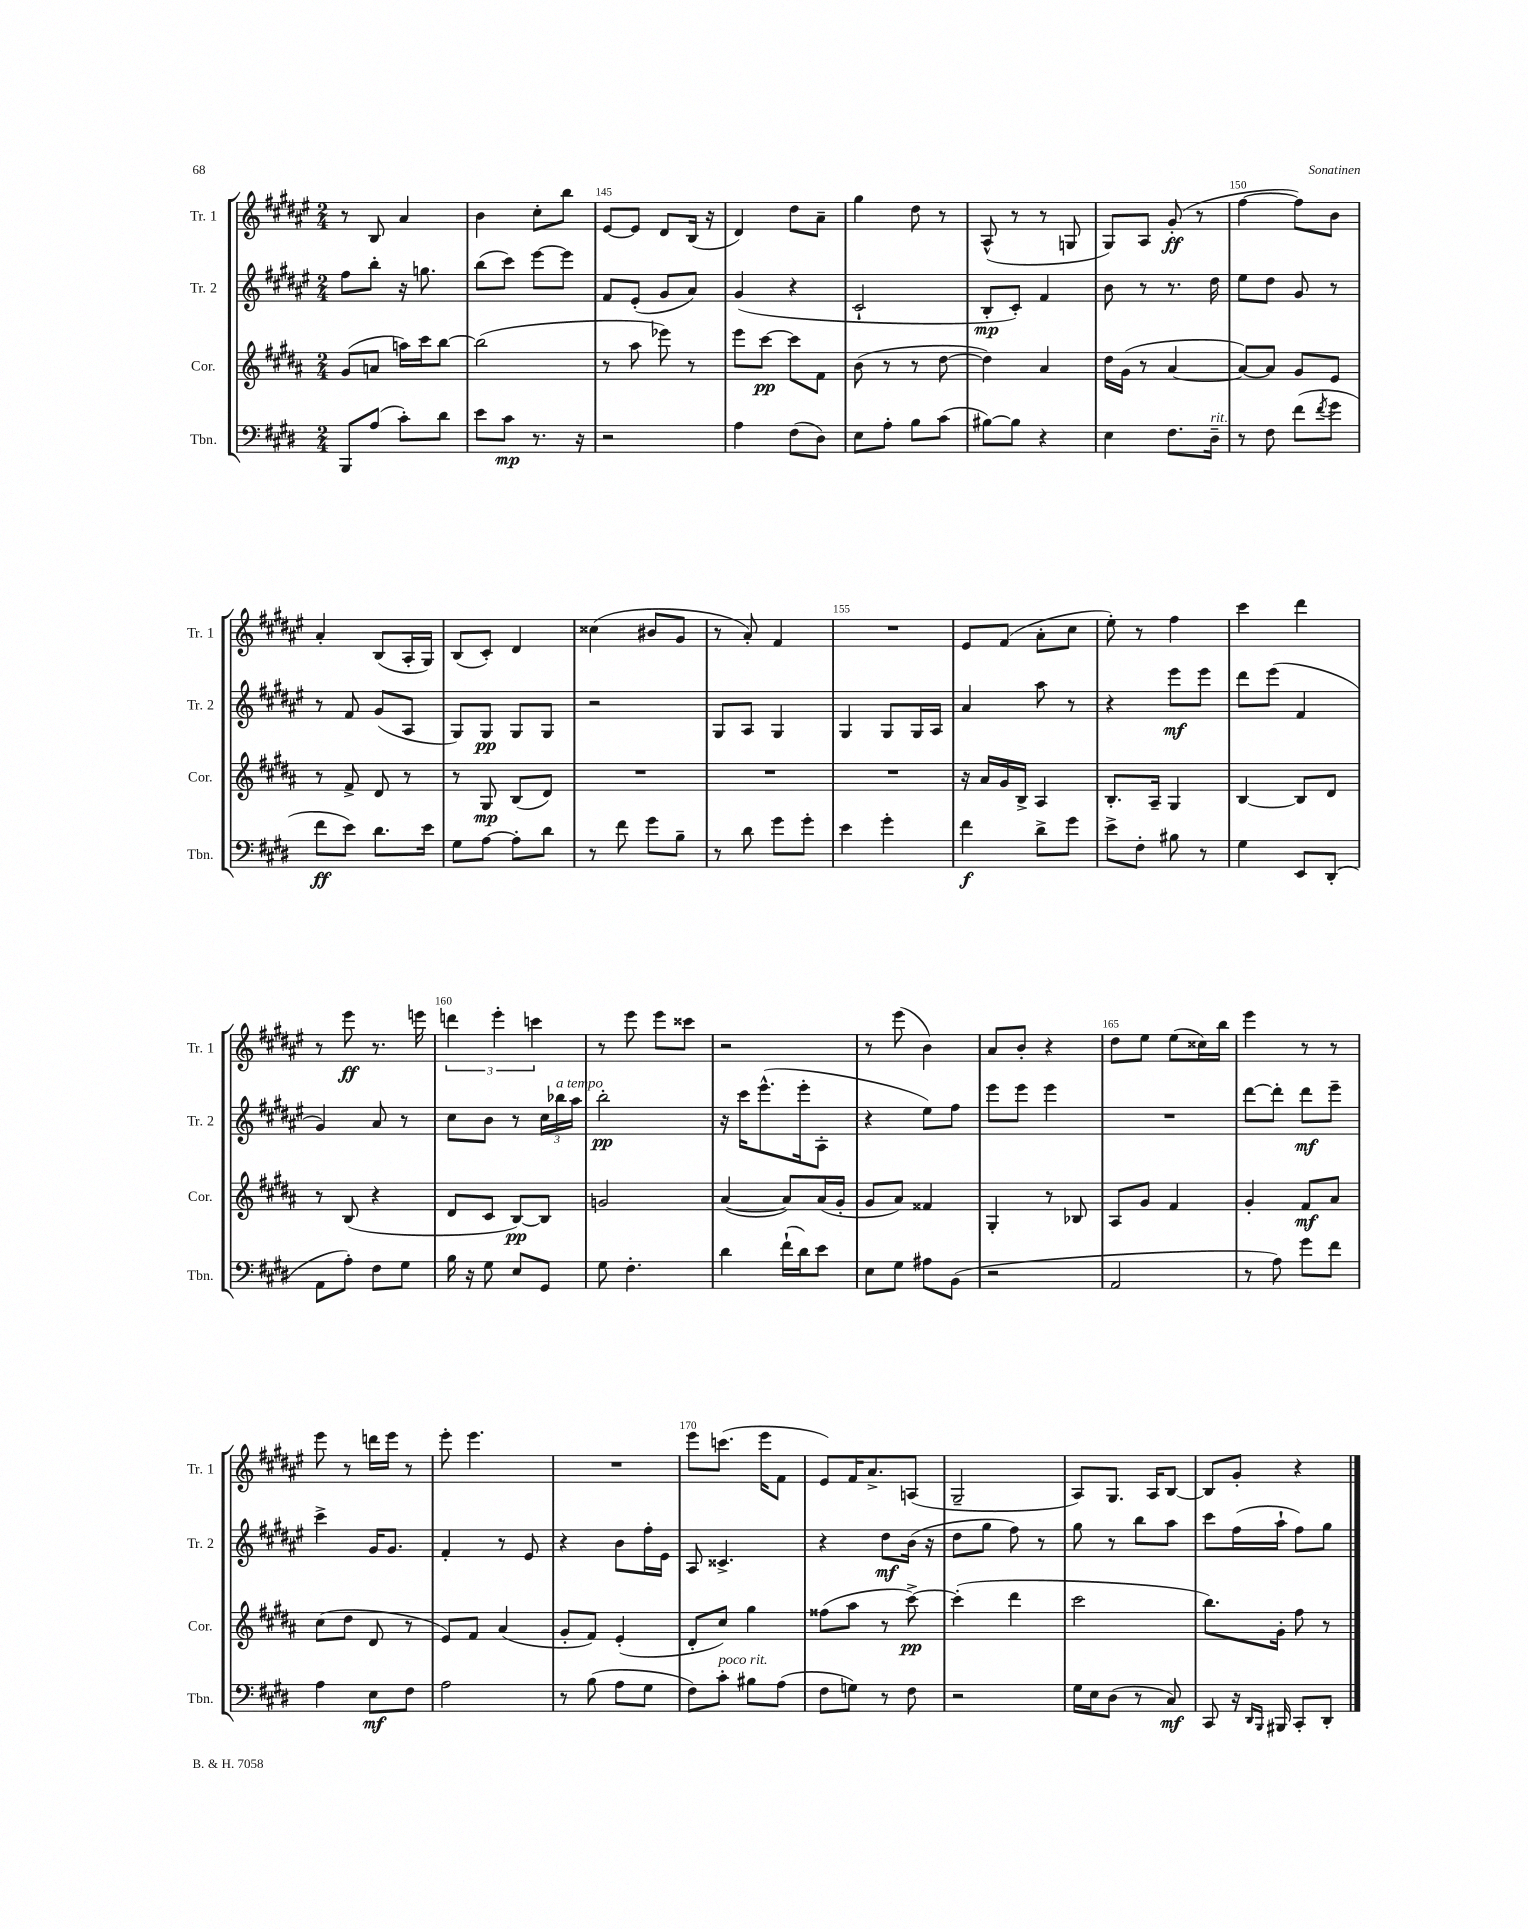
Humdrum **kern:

**kern	**kern	**kern	**kern
*staff4	*staff3	*staff2	*staff1
*clefF4	*clefG2	*clefG2	*clefG2
*k[f#c#g#d#]	*k[f#c#g#d#a#]	*k[f#c#g#d#a#e#]	*k[f#c#g#d#a#e#]
*M2/4	*M2/4	*M2/4	*M2/4
8BBB/L	(8g#/L	8ff#\L	8r
(8A/J	8a/J	8bb'\J	8B/
8c#'\L)	16aa\LL)	16r	4a#/
.	16ccc#\J	8.gg\	.
8d#\J	[8bb\J	.	.
=	=	=	=
8e\L	(2bb\]	(8bb\L	4b\
8c#\J	.	8ccc#\J)	.
8.r	.	[8eee#\L	8cc#'\L
.	.	8eee#\]J	8bb\J
16r	.	.	.
=	=	=	=
2r	8r	8f#/L	[8e#/L
.	8aa#\	(8e#'/J	8e#/]J
.	8eee-\)	8g#/L	8d#/L
.	8r	8a#/J)	(16B/Jk
.	.	.	16r
=	=	=	=
4A\	8eee\L	(4g#/	4d#/)
.	[8ccc#\J	.	.
(8F#\L	8ccc#\]L	4r	8dd#\L
8D#\J)	8f#\J	.	8a#~\J
=	=	=	=
8E\L	(8b\	2c#`/	4gg#\
8A'\J	8r	.	.
8B\L	8r	.	8dd#\
(8c#\J	[8dd#\	.	8r
=	=	=	=
[8B#\L)	4dd#\])	8B'/L	(8A#^^/
8B#\]J	.	8c#'/J)	8r
4r	4a#/	4f#/	8r
.	.	.	8G/
=	=	=	=
4E\	16dd#\LL	8b\	8G#/L)
.	(16g#\JJ	.	.
.	8r	8r	8A#/J
8.F#\L	[4a#/	8.r	(8g#'/
.	.	.	8r
16D#~\Jk	.	16dd#\	.
=	=	=	=
8r	8a#/_L)	8ee#\L	[4ff#\
8F#\	8a#/]J	8dd#\J	.
(8f#\L	8g#/L	8g#/	8ff#\]L)
8qf#/	.	.	.
8g#\J	8e/J	8r	8b\J
=	=	=	=
8f#\L	8r	8r	4a#'/
8e\J)	8f#^/	8f#/	.
8.d#\L	8d#/	(8g#/L	(8B/L
.	8r	8A#/J	16A#'/L
16e\Jk	.	.	16G#/JJ)
=	=	=	=
8G#\L	8r	8G#/L)	(8B/L
[8A\J	8G#/	8G#/J	8c#'/J)
8A'\]L	(8B/L	8G#/L	4d#/
8d#\J	8d#/J)	8G#/J	.
=	=	=	=
8r	2r	2r	(4cc##\
8f#\	.	.	.
8g#\L	.	.	8b#/L
8B~\J	.	.	8g#/J
=	=	=	=
8r	2r	8G#/L	8r
8d#\	.	8A#/J	8a#'/)
8g#\L	.	4G#/	4f#/
8g#'\J	.	.	.
=	=	=	=
4e\	2r	4G#/	2r
4g#'\	.	8G#/L	.
.	.	16G#/L	.
.	.	16A#/JJ	.
=	=	=	=
4f#\	16r	4a#/	8e#/L
.	16a#/LL	.	.
.	16g#/	.	(8f#/J
.	16B^/JJ	.	.
8d#^\L	4A#/	8aa#\	8a#'\L
8g#\J	.	8r	8cc#\J
=	=	=	=
8e^\L	8.B'/L	4r	8ee#'\)
8F#'\J	.	.	8r
.	16A#~/Jk	.	.
8B#\	4G#/	8eee#\L	4ff#\
8r	.	8eee#\J	.
=	=	=	=
4G#\	[4B/	8ddd#\L	4ccc#\
.	.	(8eee#\J	.
8EE/L	8B/]L	4f#/	4ddd#\
(8DD#'/J	8d#/J	.	.
=	=	=	=
8AA\L	8r	4g#/)	8r
8A'\J)	(8B/	.	8eee#\
8F#\L	4r	8a#/	8.r
8G#\J	.	8r	.
.	.	.	16eee\
=	=	=	=
16B\	8d#/L	8cc#\L	6ddd\
16r	.	.	.
8G#\	8c#/J	8b\J	.
.	.	.	6eee#'\
8E/L	[8B/L)	8r	.
.	.	.	6ccc\
8GG#/J	8B/]J	24cc#\LL	.
.	.	24bb-\	.
.	.	24aa#\JJ	.
=	=	=	=
8G#\	2g/	2bb'\	8r
4.F#'\	.	.	8eee#\
.	.	.	8eee#\L
.	.	.	8ccc##\J
=	=	=	=
4d#\	([4a#/	16r	2r
.	.	16ccc#\LK	.
.	.	(8.eee#^^\	.
(16f#`\LL	8a#/]L)	.	.
16d#\J)	.	16eee#'\k	.
8e\J	(16a#/L	8A#'\J	.
.	16g#'/JJ	.	.
=	=	=	=
8E\L	8g#/L	4r	8r
8G#\J	8a#/J)	.	(8eee#\
8A#\L	4f##/	8ee#\L)	4b\)
(8BB\J	.	8ff#\J	.
=	=	=	=
2r	4G#'/	8eee#\L	8a#/L
.	.	8eee#\J	8b'/J
.	8r	4eee#\	4r
.	8B-/	.	.
=	=	=	=
2AA/	8A#/L	2r	8dd#\L
.	8g#/J	.	8ee#\J
.	4f#/	.	(8ee#\L
.	.	.	16cc##\L)
.	.	.	16bb\JJ
=	=	=	=
8r	4g#'/	[8ddd#\L	4eee#\
8A\)	.	8ddd#'\]J	.
8g#\L	8f#/L	8ddd#\L	8r
8f#\J	8a#/J	8eee#~\J	8r
=	=	=	=
4A\	(8cc#\L	4ccc#^\	8eee#\
.	8dd#\J	.	8r
8E\L	8d#/	16g#/LK	16ddd\LL
.	.	8.g#/J	16eee#\JJ
8F#\J	8r	.	8r
=	=	=	=
2A\	8e/L)	4f#'/	8eee#'\
.	8f#/J	.	4.eee#\
.	(4a#/	8r	.
.	.	8e#/	.
=	=	=	=
8r	8g#'/L	4r	2r
(8B\	8f#/J)	.	.
8A\L	(4e'/	8b\L	.
8G#\J	.	16ff#'\L	.
.	.	16e#\JJ	.
=	=	=	=
8F#\L)	8d#'/L	8A#/	8eee#\L
8c#'\J	8cc#/J)	4.c##^/	(8.ccc\J
8B#\L	4gg#\	.	.
.	.	.	16eee#\LK
(8A\J	.	.	8f#\J
=	=	=	=
8F#\L	(8ff##\L	4r	8e#/L)
8G\J)	8aa#\J	.	16f#/K
.	.	.	8.a#^/
8r	8r	8dd#\L	.
8F#\	[8ccc#^\)	(16b\Jk	(8A/J
.	.	16r	.
=	=	=	=
2r	(4ccc#'\]	8dd#\L	2G#~/
.	.	8gg#\J	.
.	4ddd#\	8ff#\)	.
.	.	8r	.
=	=	=	=
16G#\LL	2ccc#\	8gg#\	8A#/L)
16E\J	.	.	.
(8D#\J	.	8r	8.G#/J
8r	.	8bb\L	.
.	.	.	16A#/LK
8C#/)	.	8aa#\J	[8B/J
=	=	=	=
8CC#/	8.bb\L)	8ccc#\L	8B/]L
16r	.	(16ff#\L	8g#'/J
16qqDD#/LL	.	.	.
16qqBBB/JJ	.	.	.
16BBB#/	16g#'\Jk	16aa#`\JJ	.
8CC#'/L	8ff#\	8ff#\L)	4r
8DD#'/J	8r	8gg#\J	.
==	==	==	==
*-	*-	*-	*-
